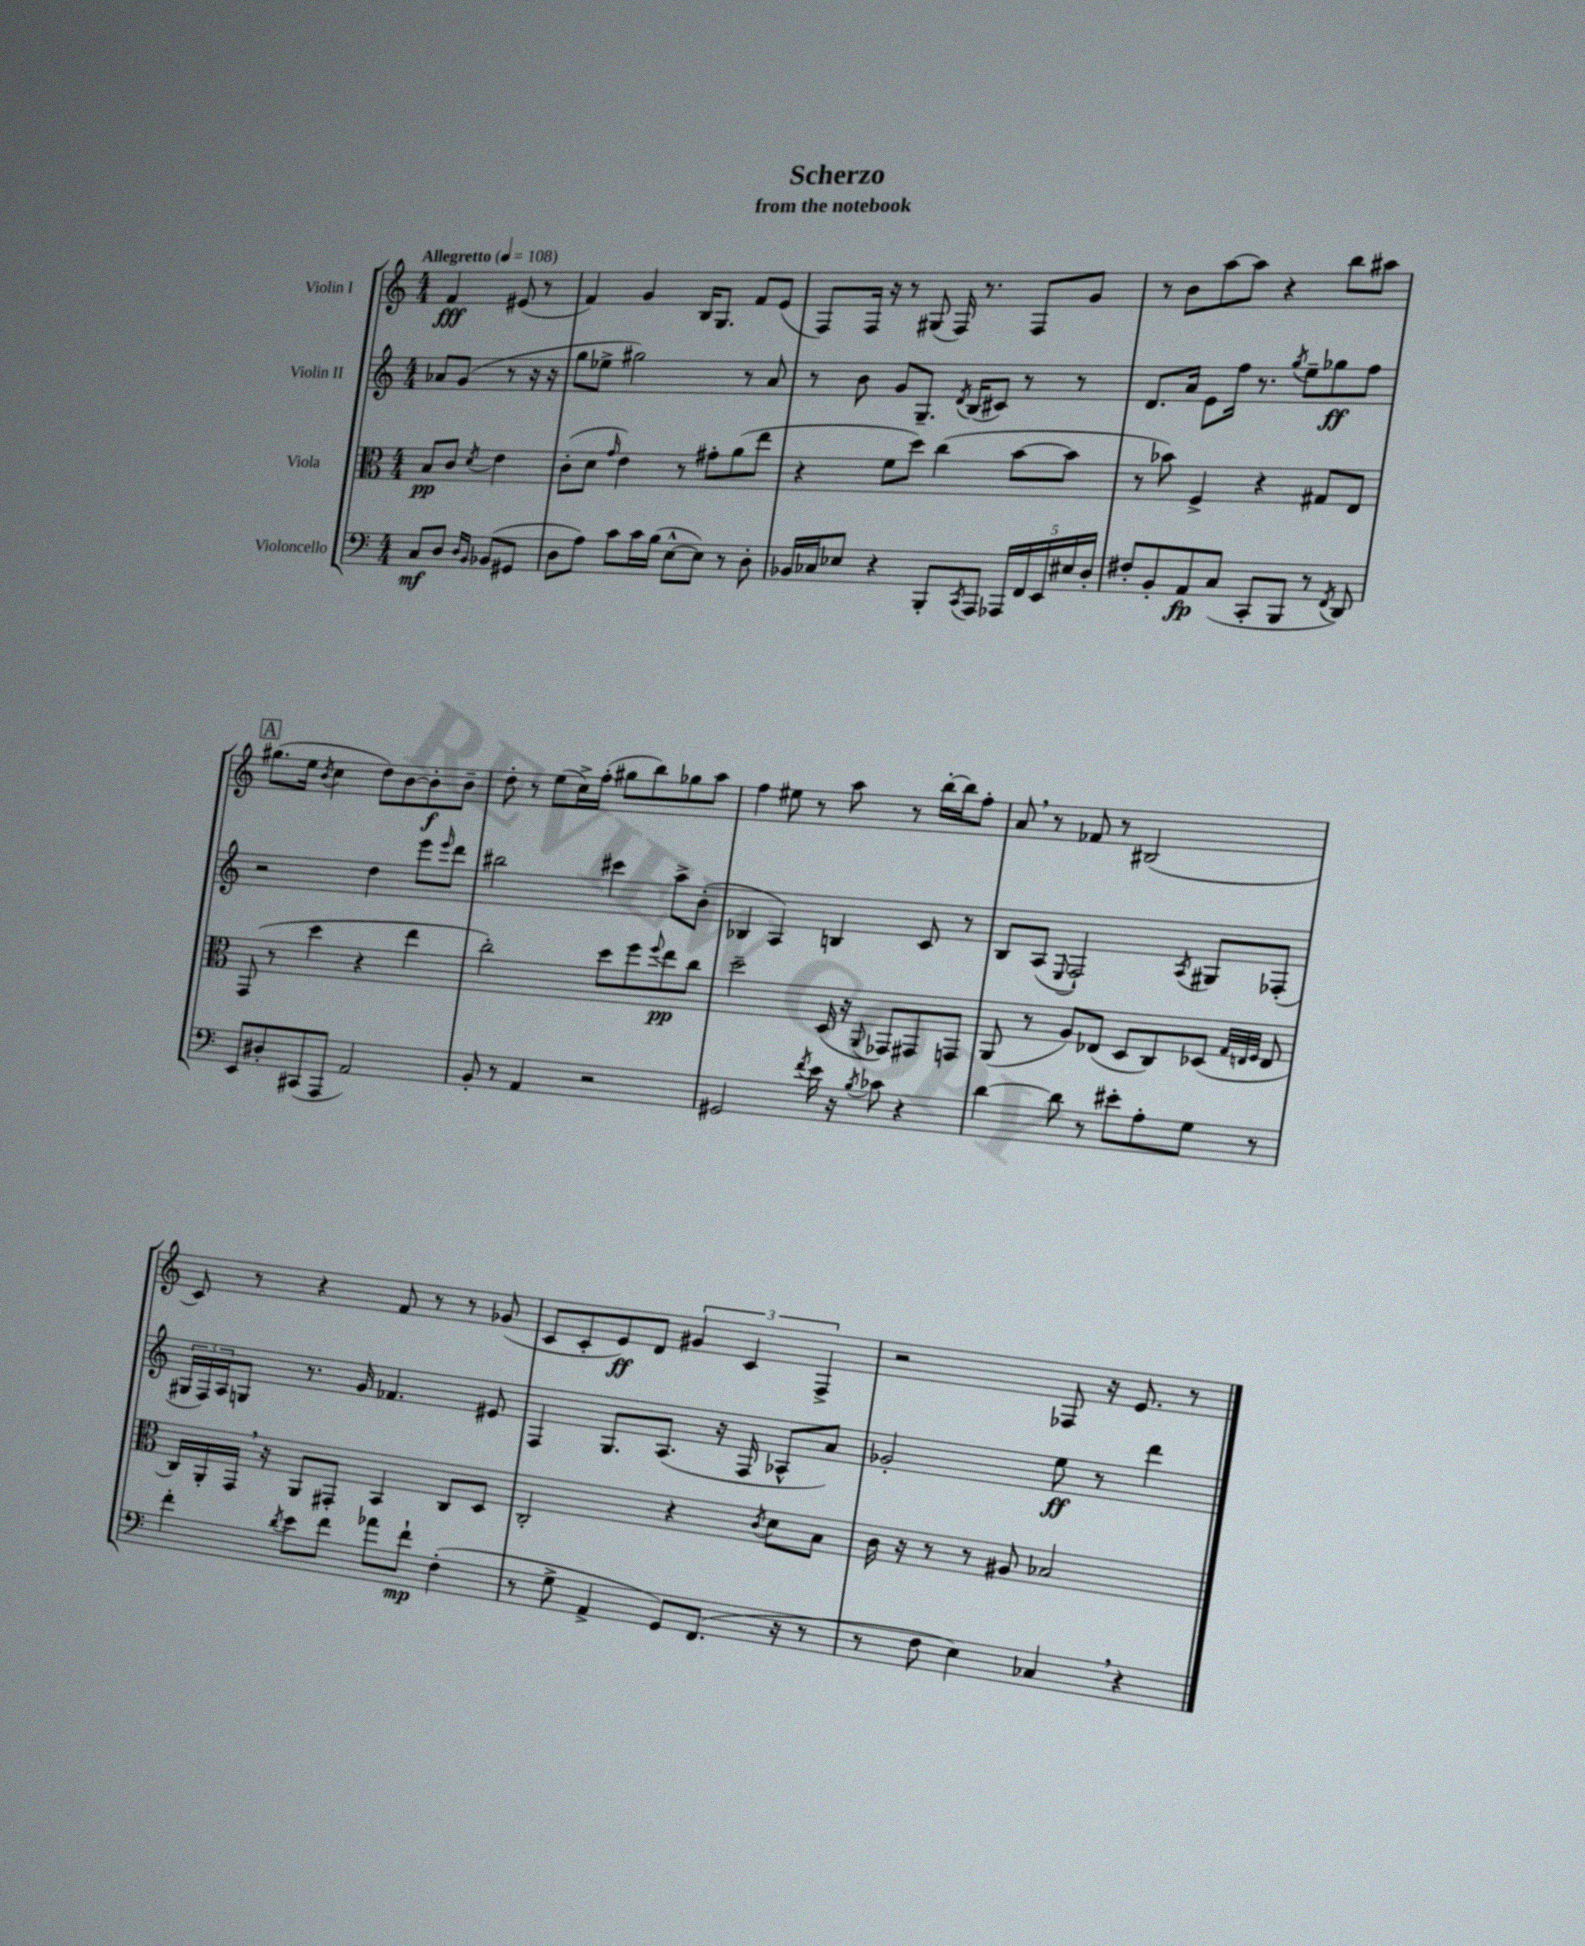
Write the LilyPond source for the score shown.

\header { title = "Scherzo" subtitle = "from the notebook" }
<<
\new StaffGroup <<
\new Staff = "s0" \with { instrumentName = "Violin I" } {
    \clef treble \key c \major \numericTimeSignature \time 4/4 \partial 2 \tempo "Allegretto" 4 = 108
    f'4\fff eis'8( r8 |
    f'4) g'4 b16 g8. f'8 e'8( |
    f8) f16 r16 r8 gis8( f16) r8. f8 g'8 |
    r8 b'8 a''8~ a''8 r4 b''8 ais''8 |
    \mark \markup { \box "A" } gis''8.( e''16 \acciaccatura { b'8 } c''4 d''8) b'8~ b'8-.\f b'8-- |
    d''8-. r8 e''8( c''16->) f''16-.( gis''8 b''8) ges''8 a''8 |
    f''4 eis''8 r8 a''8 r8 b''16~-. b''16 f''8-. |
    a'8 \breathe r8 fes'8 r8 bis2( |
    c'8) r8 r4 f'8 r8 r8 ges'8( |
    c'8 c'8-. e'8\ff) d'8 \tuplet 3/2 { gis'4 c'4 f4-> } |
    r2 fes8 r16 e'8. r8 \bar "|." |
}
\new Staff = "s1" \with { instrumentName = "Violin II" } {
    \clef treble \key c \major \numericTimeSignature \time 4/4 \partial 2
    aes'8 g'8( r8 r16 r16 |
    g''8 ees''8-> gis''2) r8 a'8 |
    r8 b'8 g'8 g8.-- \acciaccatura { d'8 } b16( cis'8) r8 r8 |
    d'8. a'16 e'8 f''16 r8. \acciaccatura { g''8 } e''8-- ges''8\ff f''8 |
    \mark \markup { \box "A" } r2 d''4 e'''8 \grace { e'''16 } d'''8 |
    bis''2 cis'''4 a''8-> b'8-.( |
    bes4 a4) b4 c'8 r8 |
    b8 a8( \appoggiatura { e8 } f2-!) \acciaccatura { a8 } gis8 fes8-.( |
    \tuplet 3/2 { gis16 f16) a16 } g8 r8. g'16 fes'4. eis'8 |
    f4 g8. a8.( r16 f16 aes8-^ a'8) |
    ges'2-. e''8\ff r8 d'''4 \bar "|." |
}
\new Staff = "s2" \with { instrumentName = "Viola" } {
    \clef alto \key c \major \numericTimeSignature \time 4/4 \partial 2
    b8\pp c'8 \acciaccatura { d'8 } e'4 |
    c'8-.( d'8 \grace { g'16 } e'4) r8 gis'8-. a'8( e''8 |
    r4 f'8 d''8) c''4( b'8~ b'8 |
    r8 bes'8) f4-> r4 gis8 e8 |
    \mark \markup { \box "A" } g,8( r8 d''4 r4 e''4 |
    c''2-.) d''8 f''8 \appoggiatura { f''8 } e''8\pp c''8 |
    d''2-- d16( r16 \appoggiatura { a,8 } ges,8) gis,8 g,8 |
    a,8( r8 a8) ees8( d8 c8) des8( \grace { g32 e32 f32 } e8 |
    c16) a,16-. g,16 \breathe r16 a,8 gis,8-. b,4 c8 d8 |
    c2-. r4 \acciaccatura { c'8 } d'8 b8 |
    c'16 r16 r8 r8 ais8 bes2 \bar "|." |
}
\new Staff = "s3" \with { instrumentName = "Violoncello" } {
    \clef bass \key c \major \numericTimeSignature \time 4/4 \partial 2
    c8\mf d8 \grace { d16 b,16 } bes,8( gis,8 |
    d8 a8) c'8 c'16 b16( e8~-^ e8) r8 d8-. |
    bes,16 ces16 ees8 r4 b,,8-. \acciaccatura { c,8 } a,,8 \tuplet 5/4 { aes,,16 f,16 e,16 eis16 d16-. } |
    fis8-. b,8-. a,8\fp c8( c,8-. b,,8 r8 \acciaccatura { f,8 } d,8) |
    \mark \markup { \box "A" } e,8 dis8-. cis,8( a,,8 a,2) |
    b,8-. r8 a,4 r2 |
    gis,2 \acciaccatura { f'8 } e'16 r16 \acciaccatura { b8 } ces'8 r4 |
    d'4~ d'8 r8 eis'8-. a8-. g8 r8 |
    f'4-. \acciaccatura { d'8 } e'8 f'8 aes'8 f'8-!\mp f4-.( |
    r8 g8-> a,4-> g,8) f,8.( r16 r8 |
    r8 f8 e4) ces4 \breathe r4 \bar "|." |
}
>>
>>
\layout { \context { \Score \remove "Bar_number_engraver" } }
